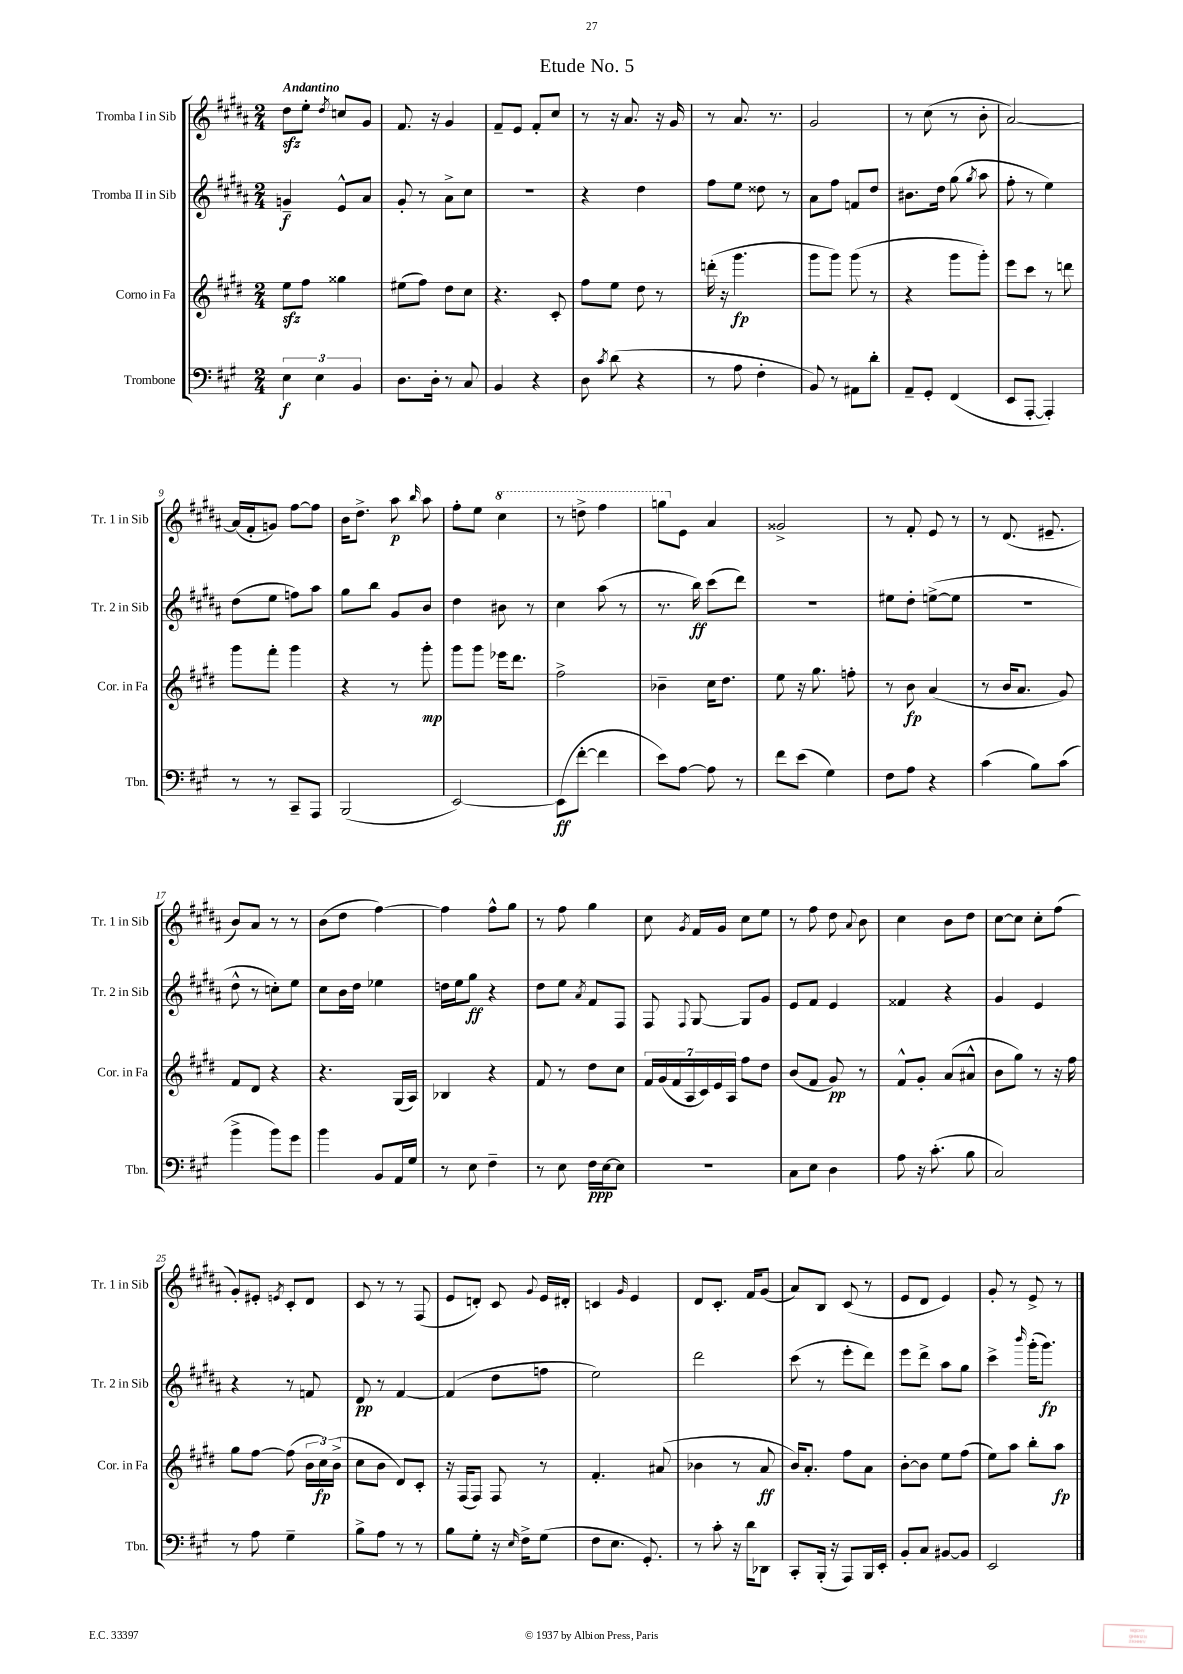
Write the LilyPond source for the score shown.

\header { title = "Etude No. 5" }
<<
\new StaffGroup <<
\new Staff = "s0" \with { instrumentName = "Tromba I in Sib" shortInstrumentName = "Tr. 1 in Sib" } {
    \clef treble \key b \major \numericTimeSignature \time 2/4 \tempo "Andantino"
    \autoBeamOff dis''8[\sfz e''8]-. \acciaccatura { dis''8 } c''8[ gis'8] |
    fis'8. r16 gis'4 |
    fis'8[-- e'8] fis'8[-. cis''8] |
    r8 r16 ais'8. r16 gis'16 |
    r8 ais'8. r8. |
    gis'2 |
    r8 cis''8( r8 b'8-. |
    ais'2~) |
    ais'16[( fis'16-. g'8]) fis''8[~ fis''8] |
    b'16[ dis''8.]-> ais''8\p \grace { b''16 } ais''8 |
    fis''8[-. e''8] \ottava #1 cis'''4 |
    r8 d'''8-> fis'''4 |
    g'''8[ \ottava #0 e'8] ais'4 |
    gisis'2-> |
    r8 fis'8-. e'8 r8 |
    r8 dis'8.( eis'8.-- |
    b'8[) ais'8] r8 r8 |
    b'8[( dis''8] fis''4~) |
    fis''4 fis''8[-^ gis''8] |
    r8 fis''8 gis''4 |
    cis''8 \acciaccatura { gis'8 } fis'16[ gis'16] cis''8[ e''8] |
    r8 fis''8 dis''8 \appoggiatura { ais'8 } b'8 |
    cis''4 b'8[ dis''8] |
    cis''8[~ cis''8] cis''8[-. fis''8]( |
    gis'8[-.) eis'8]-. \acciaccatura { e'8 } cis'8[-. dis'8] |
    cis'8 r8 r8 fis8( |
    e'8[ d'8]-.) cis'8 \appoggiatura { gis'8 } e'16[ dis'16]-. |
    c'4 \grace { gis'16 } e'4 |
    dis'8[ cis'8.]-. fis'16[ gis'8]( |
    ais'8[) b8] cis'8( r8 |
    e'8[ dis'8] e'4) |
    gis'8-. r8 e'8-> r8 \bar "|." |
}
\new Staff = "s1" \with { instrumentName = "Tromba II in Sib" shortInstrumentName = "Tr. 2 in Sib" } {
    \clef treble \key b \major \numericTimeSignature \time 2/4
    \autoBeamOff g'4--\f e'8[-^ ais'8] |
    gis'8-. r8 ais'8[-> cis''8] |
    R2 |
    r4 dis''4 |
    fis''8[ e''8] disis''8 r8 |
    ais'8[ fis''8] f'8[ dis''8] |
    bis'8.[ dis''16] gis''8( \acciaccatura { gis''8 } ais''8 |
    fis''8-. r8 e''4) |
    dis''8[( e''8] f''8[) ais''8] |
    gis''8[ b''8] gis'8[ b'8] |
    dis''4 bis'8 r8 |
    cis''4 ais''8( r8 |
    r8. b''16\ff) cis'''8[( dis'''8]) |
    R2 |
    eis''8[ dis''8]-. e''8[~->( e''8] |
    R2 |
    dis''8-^ r8 c''8[-.) e''8] |
    cis''8[ b'16 dis''16] ees''4 |
    d''16[ e''16 gis''8]\ff r4 |
    dis''8[ e''8] \acciaccatura { ais'8 } fis'8[ fis8] |
    fis8 \appoggiatura { fis8 } gis8~ gis8[ gis'8] |
    e'8[ fis'8] e'4 |
    fisis'4 r4 |
    gis'4 e'4 |
    r4 r8 f'8 |
    dis'8\pp r8 fis'4~ |
    fis'4( dis''8[ f''8] |
    e''2) |
    dis'''2 |
    cis'''8( r8 e'''8[-. dis'''8]) |
    e'''8[ dis'''8]-> ais''8[ gis''8] |
    cis'''4-> \grace { b'''16 } gis'''16[-.( gis'''8.]\fp) \bar "|." |
}
\new Staff = "s2" \with { instrumentName = "Corno in Fa" shortInstrumentName = "Cor. in Fa" } {
    \clef treble \key e \major \numericTimeSignature \time 2/4
    \autoBeamOff e''8[\sfz fis''8] gisis''4 |
    eis''8[( fis''8]) dis''8[ cis''8] |
    r4. cis'8-. |
    fis''8[ e''8] dis''8 r8 |
    d'''16-.( r16 gis'''4.\fp |
    gis'''8[ gis'''8]) gis'''8( r8 |
    r4 gis'''8[ gis'''8]-.) |
    e'''8[ cis'''8] r8 d'''8 |
    gis'''8[ fis'''8]-. gis'''4 |
    r4 r8 gis'''8-.\mp |
    gis'''8[ gis'''8] ees'''16[ dis'''8.] |
    fis''2-> |
    bes'4-- cis''16[ dis''8.] |
    e''8 r16 gis''8. f''8-. |
    r8 b'8\fp a'4( |
    r8 b'16[ a'8.] gis'8) |
    fis'8[ dis'8] r4 |
    r4. gis16[( a16]) |
    bes4 r4 |
    fis'8 r8 dis''8[ cis''8] |
    \tuplet 7/4 { fis'16[ gis'16( fis'16 a16 cis'16) e'16 a16] } fis''8[ dis''8] |
    b'8[( fis'8] gis'8\pp) r8 |
    fis'8[-^ gis'8]-. a'8[( ais'8]-^ |
    b'8[ gis''8]) r8 r16 fis''16 |
    gis''8[ fis''8]~ fis''8( \tuplet 3/2 { b'16[ cis''16\fp) b'16]->( } |
    cis''8[ b'8] dis'8[) cis'8]-. |
    r16 fis16[( fis8]) fis8 r8 |
    fis'4.-. ais'8( |
    bes'4 r8 a'8\ff |
    b'16[) a'8.]-. fis''8[ a'8] |
    b'8[~-. b'8] e''8[ fis''8]( |
    e''8[) a''8] b''8[-. a''8]\fp \bar "|." |
}
\new Staff = "s3" \with { instrumentName = "Trombone" shortInstrumentName = "Tbn." } {
    \clef bass \key a \major \numericTimeSignature \time 2/4
    \autoBeamOff \tuplet 3/2 { e4\f e4 b,4 } |
    d8.[ d16]-. r8 cis8 |
    b,4 r4 |
    d8 \acciaccatura { cis'8 } d'8( r4 |
    r8 a8 fis4-. |
    b,8) r8 ais,8[ d'8]-. |
    a,8[-- gis,8]-. fis,4( |
    e,8[ a,,8]~-. a,,4-.) |
    r8 r8 cis,8[-- a,,8] |
    b,,2( |
    e,2~) |
    e,8[\ff( fis'8]~-. fis'4 |
    e'8[) a8]~ a8 r8 |
    fis'8[ e'8]( gis4) |
    fis8[ a8] r4 |
    cis'4( b8[) cis'8]( |
    b'4-> b'8[) gis'8] |
    b'4 b,8[ a,16 gis16] |
    r8 e8 fis4-- |
    r8 e8 fis16[\ppp e16~ e8] |
    r2 |
    cis8[ e8] d4 |
    a8 r16 cis'8.-.( b8 |
    cis2) |
    r8 a8 gis4-- |
    b8[-> a8] r8 r8 |
    b8[ gis8]-. r16 \grace { e16 } fis16[-> gis8]( |
    fis8[ e8.] gis,8.-.) |
    r8 cis'8-. r16 d'16[ des,8] |
    cis,8[-. b,,16]-.( r16 a,,8[) b,,16 e,16]-. |
    b,8[-. cis8] bis,8[~ bis,8] |
    e,2 \bar "|." |
}
>>
>>
